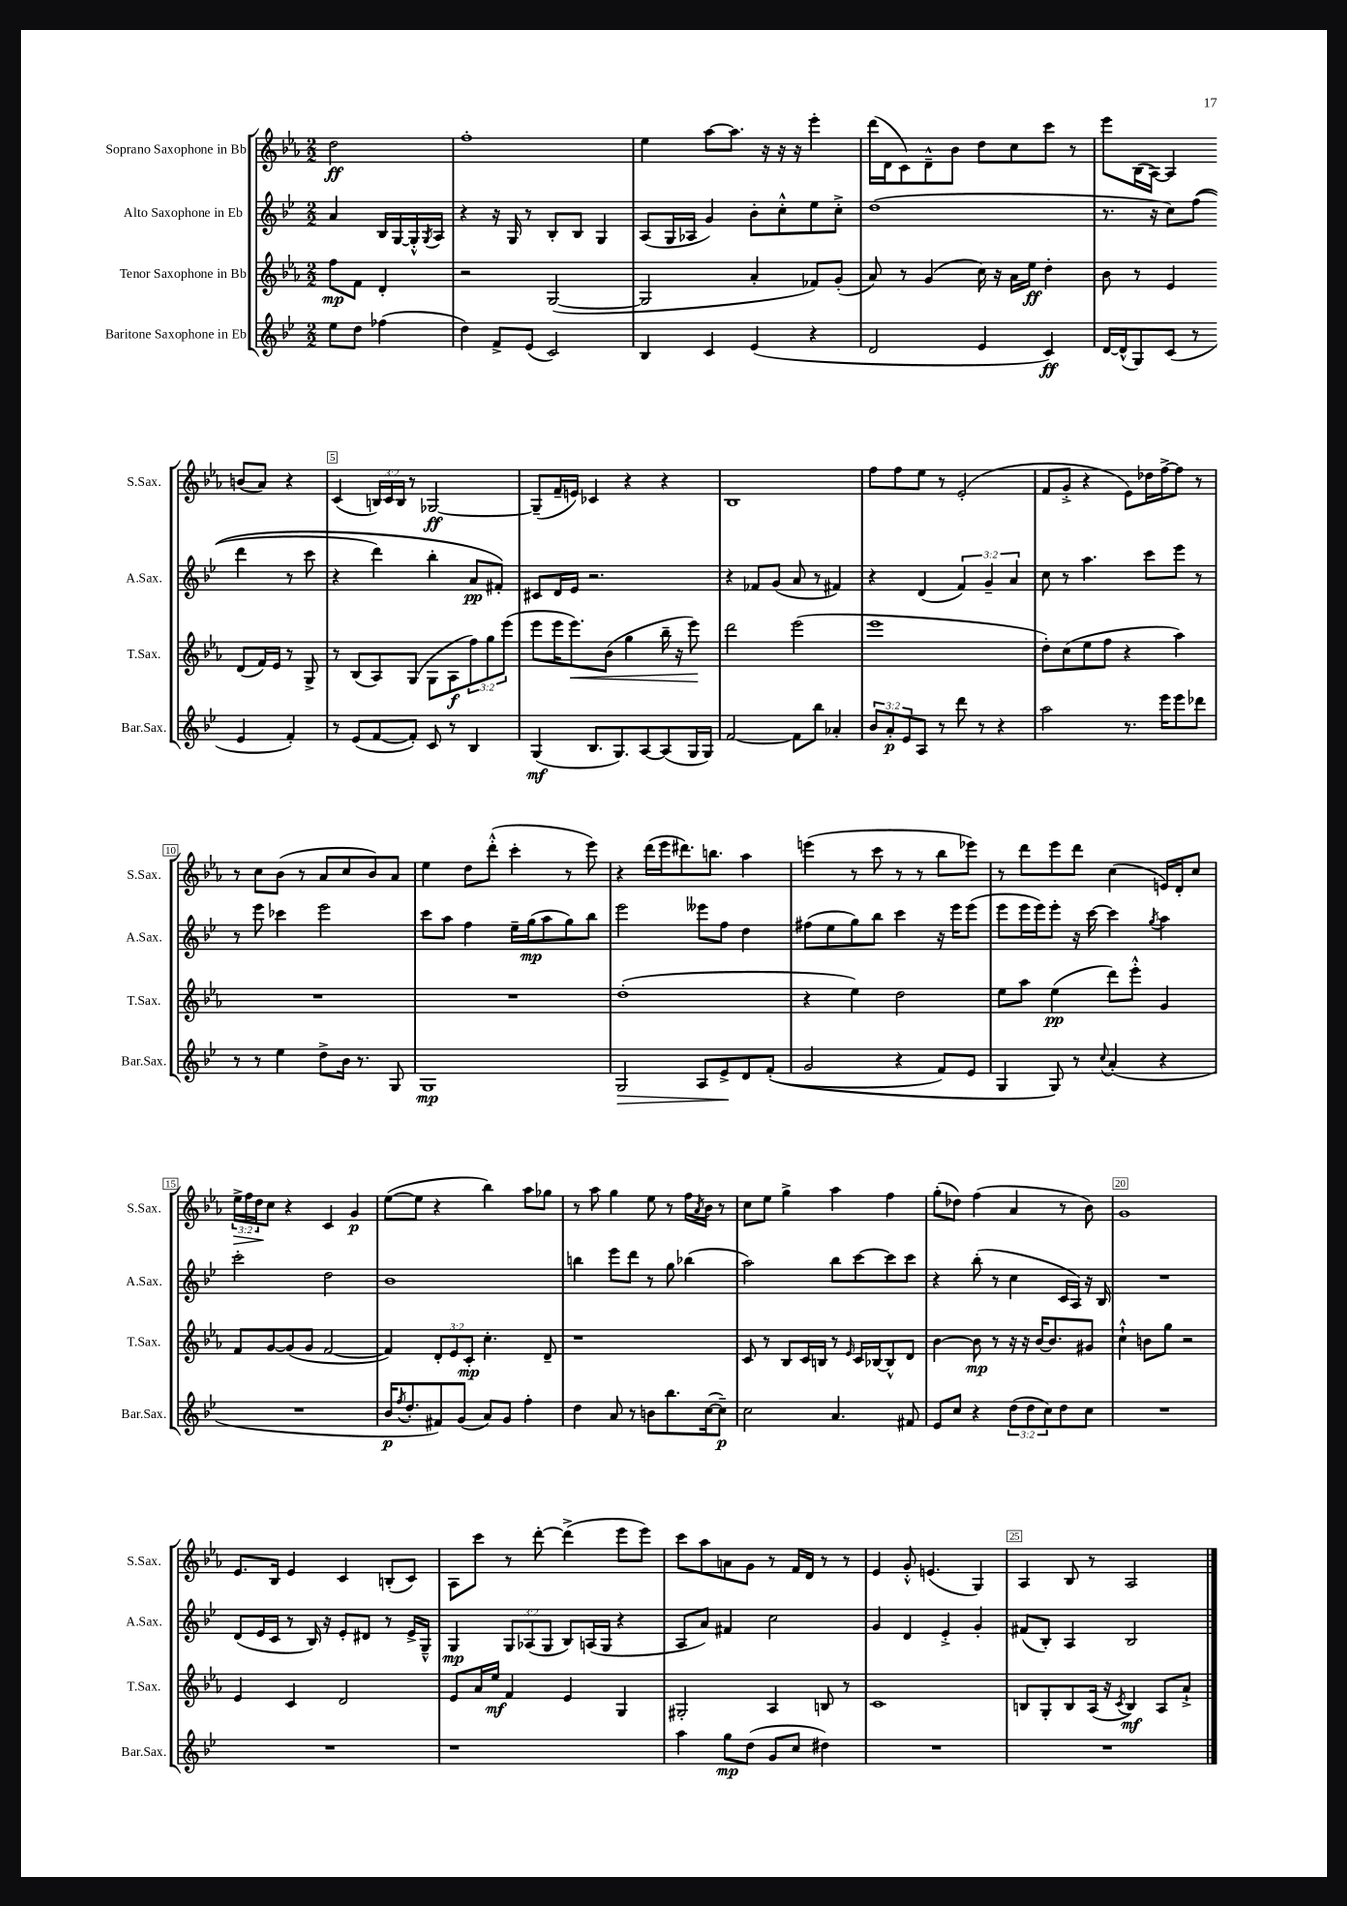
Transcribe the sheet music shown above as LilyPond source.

<<
\new StaffGroup <<
\new Staff = "s0" \with { instrumentName = "Soprano Saxophone in Bb" shortInstrumentName = "S.Sax." } {
    \clef treble \key ees \major \numericTimeSignature \time 2/2 \override Staff.TupletNumber.text = #tuplet-number::calc-fraction-text \partial 2
    d''2\ff |
    f''1-. |
    ees''4 aes''8~ aes''8. r16 r16 r16 ees'''4-. |
    d'''16( d'16 c'8) d'8---^ bes'8 d''8 c''8 c'''8 r8 |
    ees'''8 bes16( aes16~) aes4 b'8( aes'8) r4 |
    c'4( \tuplet 3/2 { b16) c'16 b16 } r8 ges2~\ff |
    ges8--( f'16-- e'16) ces'4 r4 r4 |
    bes1 |
    f''8 f''8 ees''8 r8 ees'2-.( |
    f'8 g'8-.-> r4 ees'8) des''16 f''16~-> f''8 r8 |
    r8 c''8 bes'8( r8 aes'8 c''8 bes'8) aes'8 |
    ees''4 d''8 d'''8-.-^( c'''4-. r8 ees'''8) |
    r4 d'''16( ees'''16 dis'''8.) b''8. aes''4 |
    e'''4( r8 c'''8 r8 r8 bes''8 ees'''8) |
    r8 d'''8 ees'''8 d'''8 c''4( e'16) d'16-. c''8 |
    \tuplet 3/2 { ees''16->\> f''16 d''16\! } c''8 r4 c'4 g'4\p |
    ees''8~( ees''8 r4 bes''4) aes''8 ges''8 |
    r8 aes''8 g''4 ees''8 r8 f''16 \acciaccatura { aes'8 } bes'16 r8 |
    c''8 ees''8 g''4-> aes''4 f''4 |
    g''8-.( des''8) f''4( aes'4 r8 bes'8) |
    g'1 |
    ees'8. bes16 ees'4 c'4 b8-.( c'8) |
    aes8 c'''8 r8 d'''8~-. d'''4->( ees'''8 ees'''8) |
    c'''8 aes''8 a'8 g'8 r8 f'16 d'16 r8 r8 |
    ees'4 g'8-.-^ e'4.( g4) |
    aes4 bes8 r8 aes2 \bar "|." |
}
\new Staff = "s1" \with { instrumentName = "Alto Saxophone in Eb" shortInstrumentName = "A.Sax." } {
    \clef treble \key bes \major \numericTimeSignature \time 2/2 \override Staff.TupletNumber.text = #tuplet-number::calc-fraction-text \partial 2
    a'4 bes16 g16~ g16-.-^ \acciaccatura { g8 } a16 |
    r4 r16 g16 r8 bes8-. bes8 g4 |
    a8( g16 aes16 g'4) bes'8-. c''8-.-^ ees''8 c''8-.-> |
    d''1( |
    r8. r16 c''8) f''8(\( d'''4 r8 c'''8 |
    r4 d'''4) bes''4-. a'8\pp fis'8-.\) |
    cis'8 d'16 ees'16 r2. |
    r4 fes'8 g'8( a'8 r8 fis'4) |
    r4 d'4( \tuplet 3/2 { f'4) g'4-- a'4 } |
    c''8 r8 a''4. c'''8 ees'''8 r8 |
    r8 ees'''8 ces'''4 ees'''2 |
    c'''8 a''8 f''4 ees''16-- g''16\mp( a''8 g''8) bes''8 |
    ees'''2 eeses'''8 f''8 d''4 |
    fis''8( ees''8 g''8) bes''8 c'''4 r16 ees'''16 ees'''8( |
    ees'''8 ees'''16 ees'''16) ees'''8-. r16 c'''16~ c'''4 \acciaccatura { g''8 } a''4 |
    c'''2-. d''2 |
    bes'1 |
    b''4 ees'''8 d'''8 r8 g''8 bes''4( |
    a''2) bes''8 c'''8~ c'''8 c'''8 |
    r4 bes''8-.( r8 c''4 c'16 a16) r16 bes16 |
    R1 |
    d'8( ees'16 c'16 r8 bes16) r16 ees'8-. dis'8 r8 ees'16-> g16---^ |
    g4\mp \tuplet 3/2 { g8 aes8( g8 } bes8) a16( g16 r4 |
    a8 a'8) fis'4 c''2 |
    g'4 d'4 ees'4-.-> g'4-. |
    fis'8( bes8-.) a4 bes2 \bar "|." |
}
\new Staff = "s2" \with { instrumentName = "Tenor Saxophone in Bb" shortInstrumentName = "T.Sax." } {
    \clef treble \key ees \major \numericTimeSignature \time 2/2 \override Staff.TupletNumber.text = #tuplet-number::calc-fraction-text \partial 2
    f''8\mp f'8 d'4-. |
    r2 g2~( |
    g2 aes'4-. fes'8) g'8-.( |
    aes'8) r8 g'4( c''16) r16 aes'16 ees''16\ff d''4-. |
    bes'8 r8 ees'4 d'8( f'16) ees'16 r8 g8-> |
    r8 bes8( aes8) g8( g8 aes8\f \tuplet 3/2 { f''8) g''8 ees'''8( } |
    ees'''8 ees'''16 ees'''8.\<) bes'8( g''4 bes''16-- r16 ees'''8\!) |
    d'''2 ees'''2( |
    ees'''1 |
    d''8-.) c''8( ees''8 f''8 r4 aes''4) |
    R1 |
    R1 |
    d''1-.( |
    r4 ees''4) d''2 |
    ees''8 aes''8 ees''4\pp( d'''8) ees'''8-.-^ g'4 |
    f'8 g'8~ g'8( g'8 f'2~ |
    f'4) \tuplet 3/2 { d'8-. ees'8 c'8-.\mp } c''4.-. d'8-- |
    r1 |
    c'8 r8 bes8 c'16 b16 r8 \grace { ees'16 } c'16 bes16~ bes8-^ d'8 |
    bes'4~ bes'8\mp r8 r16 r16 bes'16~ bes'8. gis'8 |
    c''4-!-^ b'8 g''8 r2 |
    ees'4 c'4 d'2 |
    ees'8 aes'16 ees''16\mf f'4 ees'4 g4 |
    gis2-. aes4 b8 r8 |
    c'1 |
    b8 g8-. b8 aes16( r16 \acciaccatura { c'8 } b4\mf) aes8 aes'8-!-> \bar "|." |
}
\new Staff = "s3" \with { instrumentName = "Baritone Saxophone in Eb" shortInstrumentName = "Bar.Sax." } {
    \clef treble \key bes \major \numericTimeSignature \time 2/2 \override Staff.TupletNumber.text = #tuplet-number::calc-fraction-text \partial 2
    ees''8 d''8 fes''4( |
    d''4) f'8-> ees'8( c'2) |
    bes4 c'4 ees'4( r4 |
    d'2 ees'4 c'4\ff) |
    d'16~ d'16-^( g8) c'8( r8 ees'4 f'4-.) |
    r8 ees'8( f'8~ f'8-.) c'8 r8 bes4 |
    g4\mf( bes8. g8.) a8~ a8( g16 g16) |
    f'2~ f'8 bes''8 aes'4-. |
    \tuplet 3/2 { bes'8 a'8-.\p ees'8 } a8 r8 d'''8 r8 r4 |
    a''2 r8. ees'''16 ees'''8 des'''8 |
    r8 r8 ees''4 d''8-> bes'16 r8. g8 |
    g1\mp |
    g2\> a8 ees'8->\! d'8 f'8-.(\( |
    g'2 r4 f'8) ees'8 |
    g4 g8\) r8 \appoggiatura { c''8 } a'4-.( r4 |
    R1 |
    bes'16\p \acciaccatura { f''8 } d''8.-. fis'8) g'8( a'8) g'8 f''4-. |
    d''4 a'8 r8 b'8 bes''8. c''16~( c''8--\p) |
    c''2 a'4. fis'8 |
    ees'8 c''8 r4 \tuplet 3/2 { d''8( d''8 c''8) } d''8 c''8 |
    R1 |
    R1 |
    r1 |
    a''4 g''8\mp d''8( g'8 c''8 dis''4) |
    R1 |
    R1 \bar "|." |
}
>>
>>
\layout { \context { \Score \override BarNumber.break-visibility = ##(#f #t #t) barNumberVisibility = #(every-nth-bar-number-visible 5) \override BarNumber.stencil = #(make-stencil-boxer 0.1 0.3 ly:text-interface::print) } }
